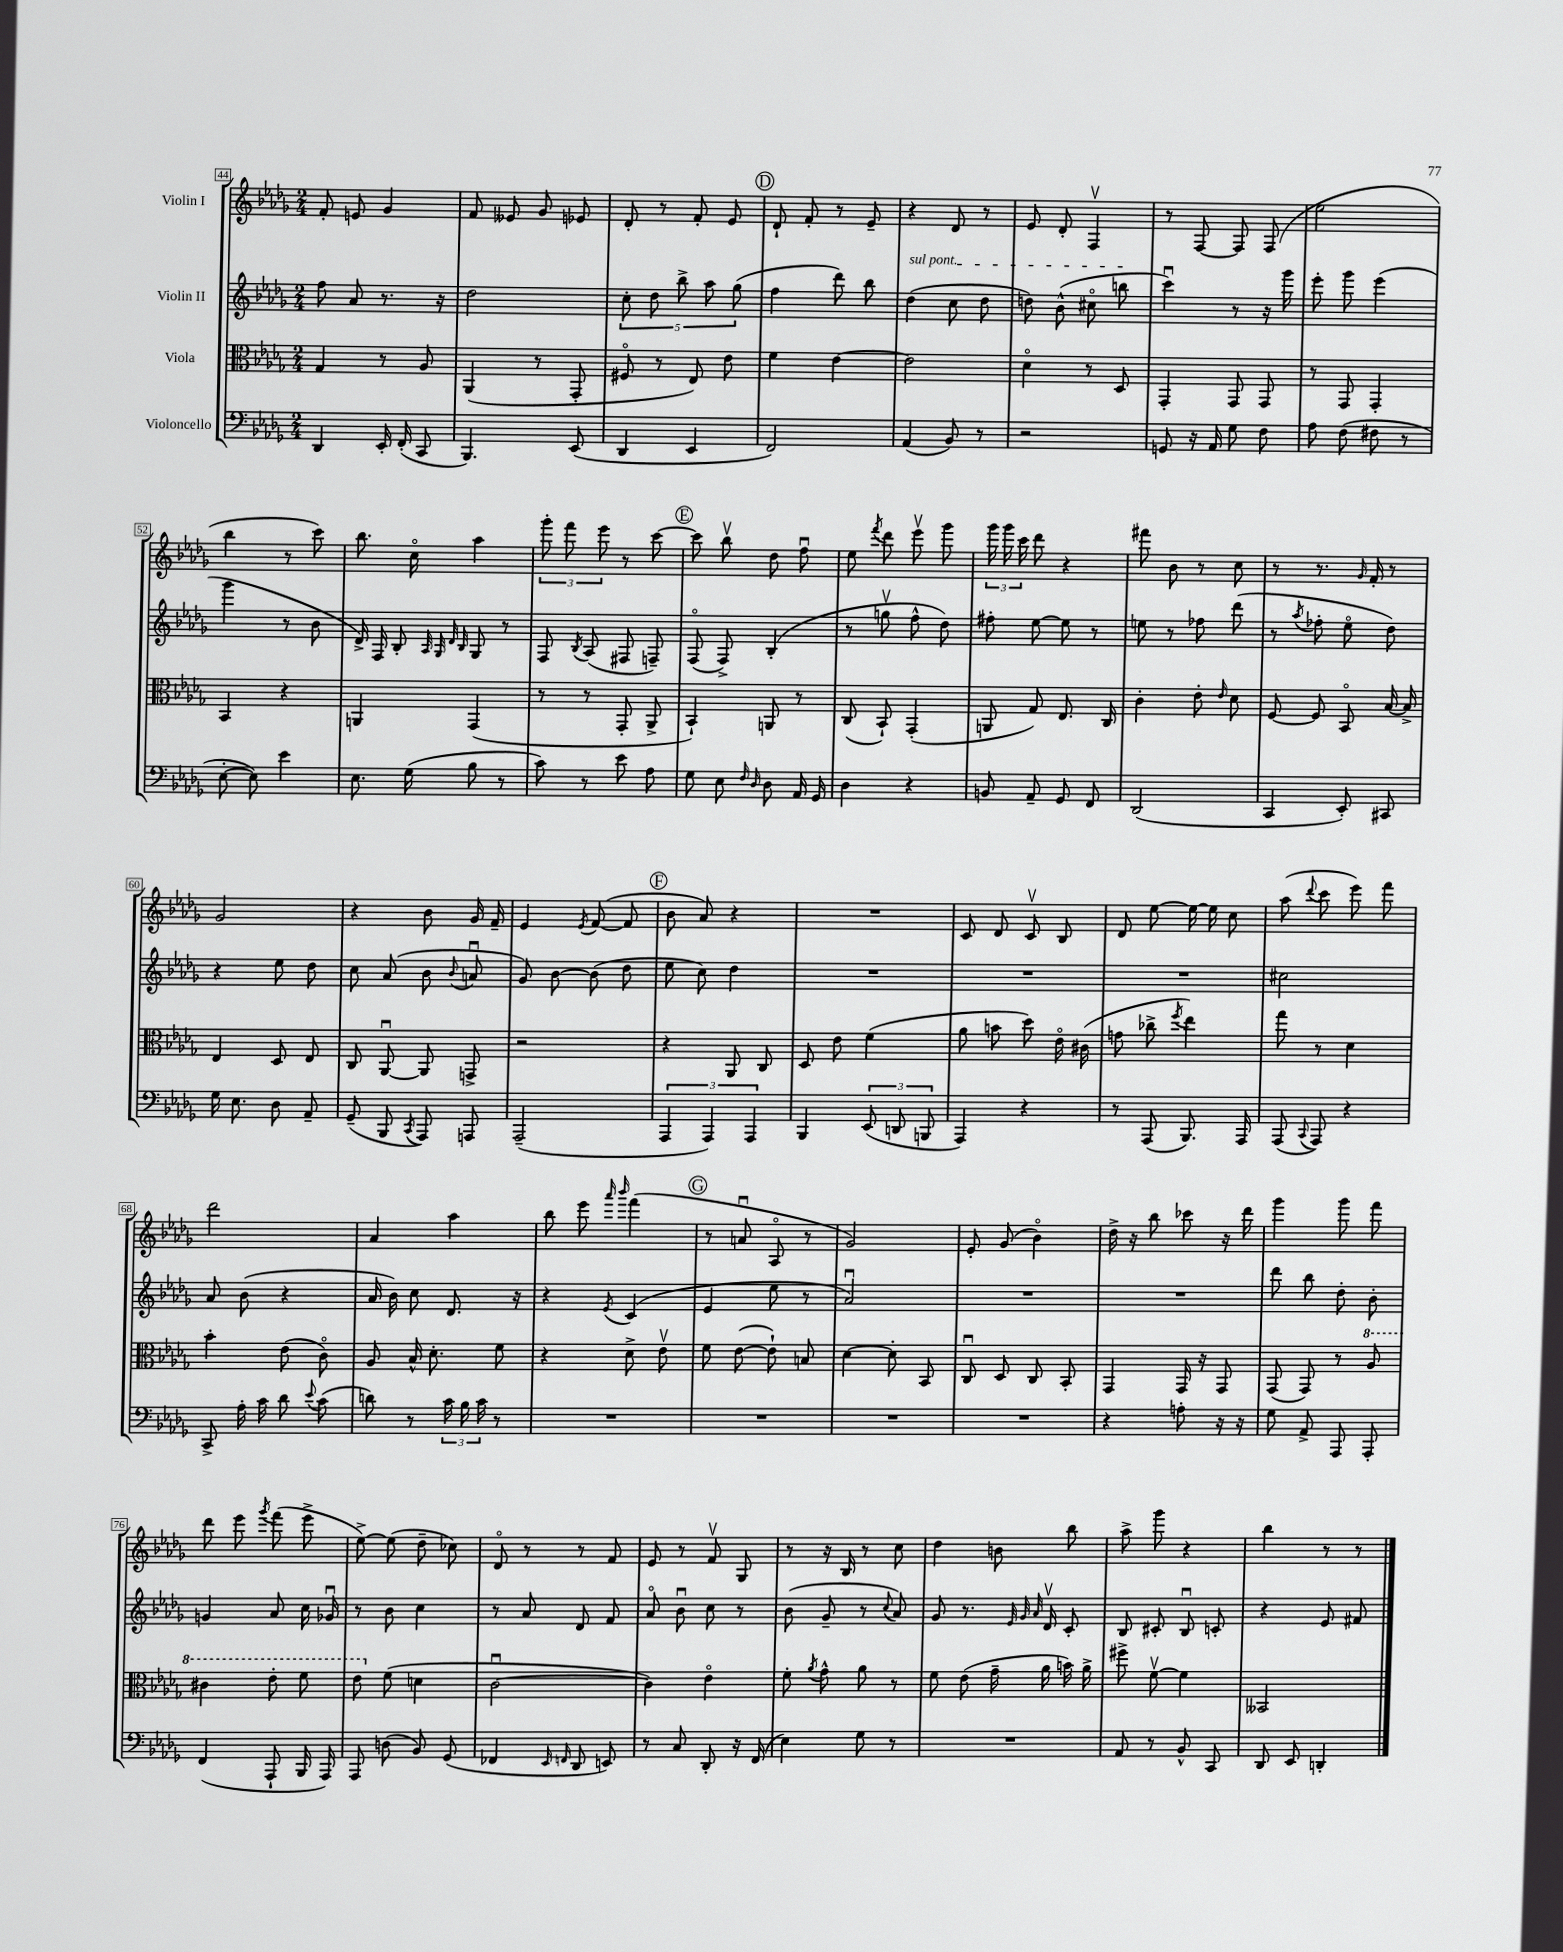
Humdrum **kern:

**kern	**kern	**kern	**kern
*staff4	*staff3	*staff2	*staff1
*clefF4	*clefC3	*clefG2	*clefG2
*k[b-e-a-d-g-]	*k[b-e-a-d-g-]	*k[b-e-a-d-g-]	*k[b-e-a-d-g-]
*M2/4	*M2/4	*M2/4	*M2/4
4DD-	4G-	8ff	8f'
.	.	8a-	8e
16EE-'	8r	8.r	4g-
(16FF'	.	.	.
8CC	8A-	.	.
.	.	16r	.
=	=	=	=
4.BBB-)	(4AA-	2dd-	8f
.	.	.	8e--
.	8r	.	8g-
(8EE-	8GG-'	.	8e-
=	=	=	=
4DD-	8F#o	10cc'	8d-'
.	.	10dd-	.
.	8r	.	8r
.	.	10bb-^	.
4EE-	8E-)	.	8f'
.	.	10aa-	.
.	8e-	.	8e-
.	.	(10gg-	.
=	=	=	=
2FF)	4f	4ff	8d-`
.	.	.	8f'
.	[4e-	8ddd-)	8r
.	.	8bb-	8e-~
=	=	=	=
(4AA-	2e-]	(4dd-	4r
8BB-)	.	8cc	8d-
8r	.	8dd-	8r
=	=	=	=
2r	4d-o	8dd)	8e-
.	.	(8b-^^	8d-'
.	8r	8cc#o	4Fv
.	8D-	8bb	.
=	=	=	=
8GG	4GG-'	4cccu)	8r
16r	.	.	[8F
16AA-	.	.	.
8G-	8GG-	8r	8F]
8F	8GG-	16r	(8F
.	.	16ggg-	.
=	=	=	=
8A-	8r	8eee-'	2ee-
(8F	8GG-	8ggg-	.
8F#	4GG-'	(4eee-	.
8r	.	.	.
=	=	=	=
[8E-'	4BB-	4ggg-	4bb-
8E-])	.	.	.
4e-	4r	8r	8r
.	.	8b-	8ccc)
=	=	=	=
8.E-	4AA	16d-^)	8.bb-
.	.	16F	.
.	.	8B-'	.
(16G-	.	.	16cco
.	.	32qqA-	.
.	.	32qqG-	.
.	.	32qqd-	.
.	.	32qqB-	.
8B-	(4GG-	8G-	4aa-
8r	.	8r	.
=	=	=	=
8c)	8r	8F	12ggg-'
.	.	.	12fff
.	.	8qB-	.
8r	8r	(8A-	.
.	.	.	12eee-
8e-	8GG-'	8F#	8r
8A-	8AA-^	8F~)	[8ccc
=	=	=	=
8G-	4BB-`)	(8Fo	8ccc]
8E-	.	8F^)	8bb-v
16qqF	.	.	.
16qqD-	.	.	.
8D-	8AA	(4B-'	8dd-
16AA-	8r	.	8ffu
16GG-	.	.	.
=	=	=	=
4D-	(8C	8r	8ee-
.	.	.	8qfff
.	8BB-`)	8ggv	8ddd-
4r	(4GG-'	8ff^^	8eee-v
.	.	8dd-)	8ggg-
=	=	=	=
8BB	8AA	8ff#'	24ggg-
.	.	.	24ggg-
.	.	.	24ccc
8AA-~	8G-)	[8ee-	8ddd-
8GG-	8.E-	8ee-]	4r
8FF	.	8r	.
.	16C	.	.
=	=	=	=
(2DD-	4c'	8ee	8fff#
.	.	8r	8b-
.	8e-'	8ff-	8r
.	16qqe-	.	.
.	8d-	(8ddd-	8cc
=	=	=	=
4CC	[8F	8r	8r
.	.	8qaa-	.
.	8F]	8ff-'	8.r
8EE-')	8BB-o	8ee-o	.
.	.	.	16qqg-
.	.	.	16f'
8CC#	[16B-	8dd-)	8r
.	16B-^]	.	.
=	=	=	=
16G-	4E-	4r	2g-
8.E-	.	.	.
8D-	8D-	8ee-	.
8AA-~	8E-	8dd-	.
=	=	=	=
(8GG-~	8C	8cc	4r
8BBB-	[8AA-u	(8a-	.
8qCC	.	.	.
8AAA-)	8AA-]	8b-	8b-
.	.	8qqb-	.
8AAA	8GG^	8au	16g-
.	.	.	16f~
=	=	=	=
(2AAA-~	2r	8g-)	4e-
.	.	[8b-	.
.	.	.	8qe-
.	.	(8b-]	([8f
.	.	8dd-	8f]
=	=	=	=
6AAA-	4r	8ee-	8b-
.	.	8cc)	8a-)
6AAA-)	.	.	.
.	8AA-	4dd-	4r
6AAA-	.	.	.
.	8C	.	.
=	=	=	=
4BBB-	8D-	2r	2r
.	8e-	.	.
(12EE-	(4f	.	.
12DD	.	.	.
12BBB	.	.	.
=	=	=	=
4AAA-)	8a-	2r	8c
.	8b	.	8d-
4r	8dd-)	.	8cv
.	16e-o	.	8B-
.	(16c#	.	.
=	=	=	=
8r	8g	2r	8d-
(8AAA-	8cc-^	.	[8ee-
.	8qff	.	.
8.BBB-)	4ee-)	.	16ee-_
.	.	.	16ee-]
.	.	.	8cc
16AAA-	.	.	.
=	=	=	=
(8AAA-	8gg-	2cc#	(8aa-
8qqCC	.	.	8qqddd-
8AAA-)	8r	.	8ccc
4r	4d-	.	8eee-)
.	.	.	8fff
=	=	=	=
8CC^	4b-'	8a-	2ddd-
16A-'	.	(8b-	.
16c	.	.	.
8d-	(8e-	4r	.
8qqe-	.	.	.
(8c	8co)	.	.
=	=	=	=
8d)	8A-	16a-	4a-
.	.	16b-)	.
8r	16B-^^	8cc	.
.	8.d-'	.	.
24c	.	8.d-	4aa-
24B-	.	.	.
24c	.	.	.
8r	8f	.	.
.	.	16r	.
=	=	=	=
2r	4r	4r	8bb-
.	.	.	8eee-
.	.	.	16qqaaa-
.	.	8qe-	16qqbbb-
.	8d-^	(4c	(4fff
.	8e-v	.	.
=	=	=	=
2r	8f	4e-	8r
.	([8e-	.	8au
.	8e-`])	8ee-	8A-o
.	8B	8r	8r
=	=	=	=
2r	[4d-	2a-u)	2g-)
.	8d-']	.	.
.	8BB-	.	.
=	=	=	=
2r	8Cu	2r	8e-'
.	8D-	.	(8g-
.	8C	.	4b-o)
.	8BB-'	.	.
=	=	=	=
4r	4GG-	2r	16dd-^
.	.	.	16r
.	.	.	8bb-
8A'	16GG-	.	8ccc-
.	16r	.	.
16r	8GG-	.	16r
16r	.	.	16ddd-
=	=	=	=
8G-	(8GG-	8ddd-	4ggg-
8AA-^	8GG-)	8bb-	.
8AAA-	8r	8dd-'	8ggg-
8AAA-'	8a-	8b-'	8fff
=	=	=	=
(4FF	4cc#	4g	8ddd-
.	.	.	8eee-
.	.	.	8qggg-
8AAA-`	8ee-'	8a-	(8fff
16BBB-	8ff	16cc	8eee-^
16AAA-)	.	16g-u	.
=	=	=	=
8AAA-	8ee-	8r	[8ee-^)
(8D	(8f	8b-	(8ee-]
8BB-)	4d	4cc	8dd-~
(8GG-	.	.	8cc-)
=	=	=	=
4FF-	[2cu	8r	8d-o
.	.	8a-	8r
16qqEE-	.	.	.
16qqFF	.	.	.
8DD-	.	8d-	8r
8EE)	.	8f	8f
=	=	=	=
8r	4c])	8a-o	8e-
8C	.	8b-u	8r
8DD-'	4e-o	8cc	8fv
16r	.	8r	8G-
(16FF	.	.	.
=	=	=	=
4E-)	8f'	(8b-	8r
.	8qa-	.	.
.	8g-^^	8g-~	16r
.	.	.	16B-
8G-	8a-	8r	8r
.	.	8qqcc	.
8r	8r	8a-)	8cc
=	=	=	=
2r	8f	8g-	4dd-
.	(8e-	8.r	.
.	16g-~	.	8b
.	.	32qqe-	.
.	.	32qqg-	.
.	.	32qqa-	.
.	16a-	16d-v	.
.	16b)	8c'	8bb-
.	16a-^	.	.
=	=	=	=
8AA-	8ff#^	8B-	8aa-^
8r	[8fv	8c#'	8ggg-
8BB-^^	4f]	8B-u	4r
8CC	.	8c'	.
=	=	=	=
8DD-	2BB--	4r	4bb-
8EE-	.	.	.
4DD'	.	8e-	8r
.	.	8f#	8r
==	==	==	==
*-	*-	*-	*-
